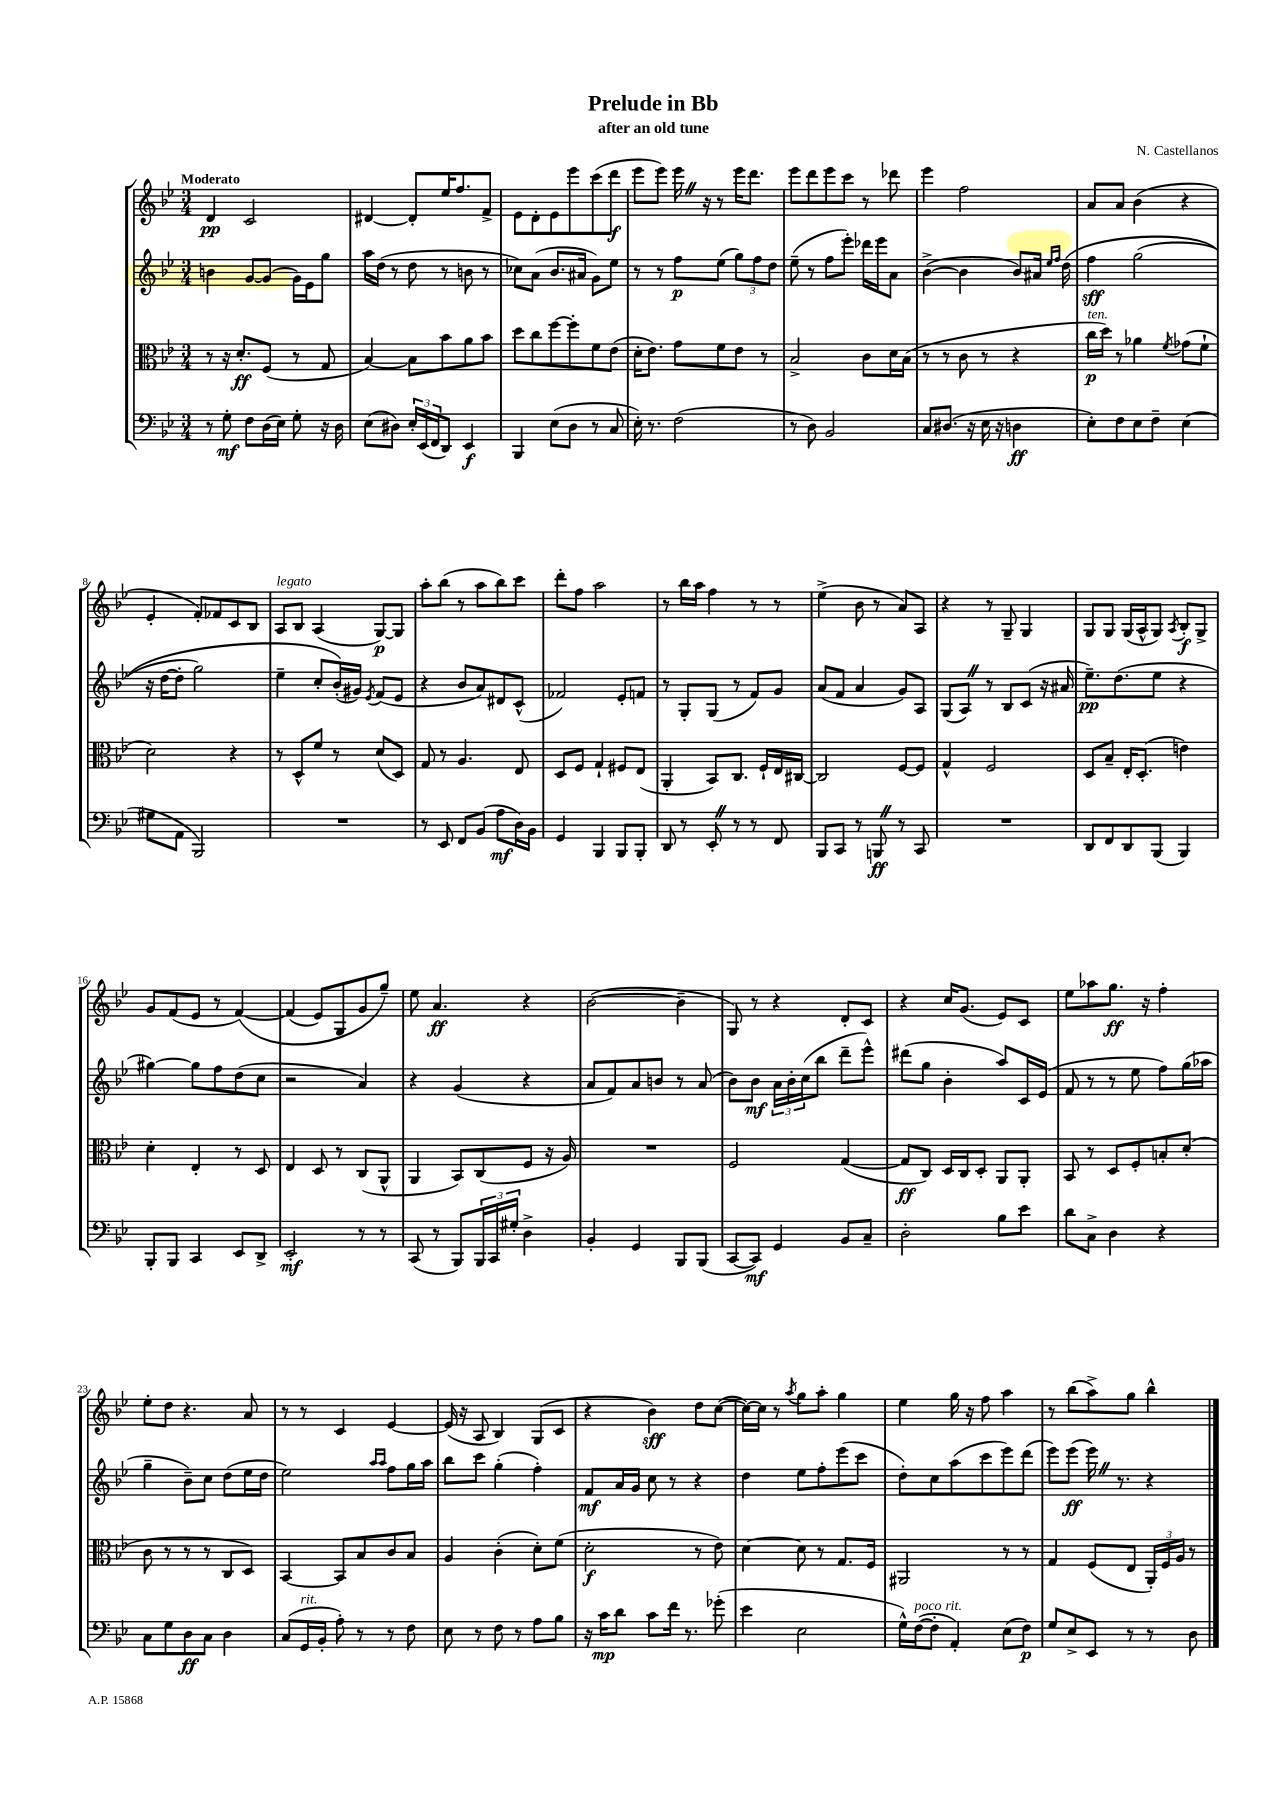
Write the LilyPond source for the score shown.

\header { title = "Prelude in Bb" composer = "N. Castellanos" subtitle = "after an old tune" }
<<
\new StaffGroup <<
\new Staff = "s0" {
    \clef treble \key bes \major \numericTimeSignature \time 3/4 \tempo "Moderato"
    d'4\pp c'2 |
    dis'4~ dis'8-. ees''16 f''8. f'8-> |
    ees'8 d'8-. ees'8 ees'''8 c'''8( d'''8\f |
    ees'''8 ees'''8) ees'''16 \once \override BreathingSign.text = \markup { \musicglyph "scripts.caesura.straight" } \breathe r16 r8 ees'''16 d'''8. |
    ees'''8 d'''8 ees'''8 c'''8 r8 des'''8 |
    ees'''4 f''2 |
    a'8 a'8 bes'4( r4 |
    ees'4-. f'8-.) fes'8 c'8 bes8 |
    a8^\markup { \italic "legato" } bes8 a4( g8~\p) g8 |
    a''8-. bes''8( r8 a''8 bes''8) c'''8 |
    d'''8-. f''8 a''2 |
    r8 bes''16 a''16 f''4 r8 r8 |
    ees''4->( bes'8 r8 a'8) a8 |
    r4 r8 g8-- g4 |
    g8 g8 g16( a16-^ g8) \acciaccatura { a8 } bes8-.\f g8-> |
    g'8 f'8( ees'8 r8 f'4~)\( |
    f'4( ees'8) g8 g'8 g''8--\) |
    ees''8 a'4.\ff r4 |
    bes'2~( bes'4-- |
    g8) r8 r4 d'8-. c'8 |
    r4 c''16 g'8.( ees'8) c'8 |
    ees''8 aes''8 g''8.\ff r16 f''4-. |
    ees''8-. d''8 r4. a'8 |
    r8 r8 c'4 ees'4~ |
    ees'16( r16 a8 bes4) g8( c'8 |
    r4 bes'4\sff) d''8 c''8~( |
    c''16~) c''16 r8 \acciaccatura { a''8 } g''8 a''8-. g''4 |
    ees''4 g''16 r16 f''8 a''4 |
    r8 bes''8( a''8->) g''8 bes''4-^ \bar "|." |
}
\new Staff = "s1" {
    \clef treble \key bes \major \numericTimeSignature \time 3/4
    b'4 g'8~ g'8( g'16) ees'16 g''8 |
    a''16 d''16( r8 d''8 r8 b'8 r8 |
    ces''8) a'8( bes'8. ais'16 g'8) ees''8 |
    r8 r8 f''8\p ees''8( \tuplet 3/2 { g''8) f''8 d''8 } |
    ees''8--( r8 f''8 ees'''8-.) des'''16 ees'''16 a'8 |
    bes'4~->( bes'4 bes'8) ais'16 \grace { ees''16 f''16 } d''16\( |
    f''4\sff g''2( |
    r16 d''16~ d''8-. g''2) |
    ees''4-- c''8-. bes'16-.(\) gis'16) \acciaccatura { ees'8 } f'8( ees'8 |
    r4 bes'8 a'8) dis'8 c'8-^( |
    fes'2) ees'8-. f'8 |
    r8 g8-. g8( r8 f'8) g'8 |
    a'8( f'8 a'4 g'8) a8 |
    g8( a8) \once \override BreathingSign.text = \markup { \musicglyph "scripts.caesura.straight" } \breathe r8 bes8 c'8( r16 ais'16 |
    ees''8.--\pp) d''8.( ees''8 r4 |
    gis''4~) gis''8 f''8 d''8( c''8 |
    r2 a'4) |
    r4 g'4( r4 |
    a'8 f'8) a'8 b'8 r8 a'8( |
    bes'8) bes'8\mf \tuplet 3/2 { a'16 bes'16-. c''16( } bes''8 d'''8-- ees'''8-^) |
    dis'''8( g''8 bes'4-. a''8) c'16 ees'16( |
    f'8 r8 r8 ees''8 f''8) g''16( aes''16 |
    g''4-- bes'8--) c''8 d''8( ees''16 d''16 |
    ees''2) \grace { a''16 a''16 } f''8 g''16 a''16 |
    bes''8 c'''8 g''4-.( f''4-.) |
    f'8\mf a'16 g'16 c''8 r8 r4 |
    d''4 ees''8 f''8-. ees'''8( c'''8 |
    d''8-.) c''8 a''8( c'''8 ees'''8) d'''8( |
    ees'''8) ees'''8\ff( ees'''16) \once \override BreathingSign.text = \markup { \musicglyph "scripts.caesura.straight" } \breathe r8. r4 \bar "|." |
}
\new Staff = "s2" {
    \clef alto \key bes \major \numericTimeSignature \time 3/4
    r8 r16 d'8.-.\ff f8( r8 g8 |
    bes4~) bes8 bes'8 a'8 bes'8 |
    d''8 c''8 f''8~ f''8-. f'8 ees'8( |
    d'16-. ees'8.) g'8 f'8 ees'8 r8 |
    bes2-> c'8 d'16 bes16( |
    r8 r8 c'8 r8 r4 |
    c''16\p^\markup { \italic "ten." } d''16) r8 aes'4 \acciaccatura { f'8 } ges'8( f'8-! |
    d'2) r4 |
    r8 d8-^ f'8 r8 d'8( d8) |
    g8 r8 a4. ees8 |
    d8 f8 g4-! fis8 ees8( |
    a,4-. bes,8) c8. f16-! ees16 cis16~ |
    cis2 f8~ f8 |
    g4-^ f2 |
    d8 bes8-- ees16-. d8.-.( e'4) |
    d'4-. ees4-. r8 d8 |
    ees4 d8 r8 c8( a,8-^ |
    a,4 bes,8) c8( f8 r16 a16) |
    R2. |
    f2 g4~( |
    g8\ff c8) d16 c16 d8-. a,8 a,8-. |
    bes,8 r8 d8 f8-. b8-. d'8-.( |
    c'8 r8 r8 r8 c8 d8) |
    bes,4~ bes,8 bes8 c'8 bes8 |
    a4 c'4-.( d'8-.) f'8( |
    d'2-.\f r8 ees'8) |
    d'4~ d'8 r8 g8. f16 |
    ais,2 r8 r8 |
    g4 f8( ees8 \tuplet 3/2 { a,16-.) f16 a16 } r8 \bar "|." |
}
\new Staff = "s3" {
    \clef bass \key bes \major \numericTimeSignature \time 3/4
    r8 g8-.\mf f8 d16( ees16) g8-. r16 d16 |
    ees8( dis8) \tuplet 3/2 { ees16-. ees,16( f,16 } d,8) ees,4\f |
    bes,,4 ees8( d8 r8 c8 |
    ees16-.) r8. f2( |
    r8 d8) bes,2 |
    c8 dis8.( r16 ees16 r16 d4\ff |
    ees8-.) f8 ees8 f8-- ees4( |
    gis8 a,8 bes,,2) |
    R2. |
    r8 ees,8 f,8 bes,8( a8\mf d16) bes,16 |
    g,4 bes,,4 bes,,8 bes,,8-. |
    d,8 r8 ees,8-. \once \override BreathingSign.text = \markup { \musicglyph "scripts.caesura.straight" } \breathe r8 r8 f,8 |
    bes,,8 c,8 r8 b,,8\ff \once \override BreathingSign.text = \markup { \musicglyph "scripts.caesura.straight" } \breathe r8 c,8 |
    R2. |
    d,8 f,8 d,8 bes,,8( bes,,4) |
    bes,,8-. bes,,8 c,4 ees,8 d,8-> |
    ees,2-.\mf r8 r8 |
    c,8( r8 bes,,8) \tuplet 3/2 { bes,,16 c,16 gis16-. } d4-> |
    bes,4-. g,4 bes,,8 bes,,8( |
    c,8~ c,8\mf) g,4 bes,8 c8-- |
    d2-. bes8 ees'8 |
    d'8 c8-> d4 r4 |
    c8 g8 d8\ff c8 d4 |
    c8( g,16^\markup { \italic "rit." } bes,16-. a8-.) r8 r8 f8 |
    ees8 r8 f8 r8 a8 bes8 |
    r16 c'16\mp d'8 c'8 f'16 r8. ges'8-.( |
    ees'4 ees2 |
    g16-^) f16~^\markup { \italic "poco rit." }( f8-. a,4-.) ees8( f8\p) |
    g8 ees8-> ees,8 r8 r8 d8 \bar "|." |
}
>>
>>
